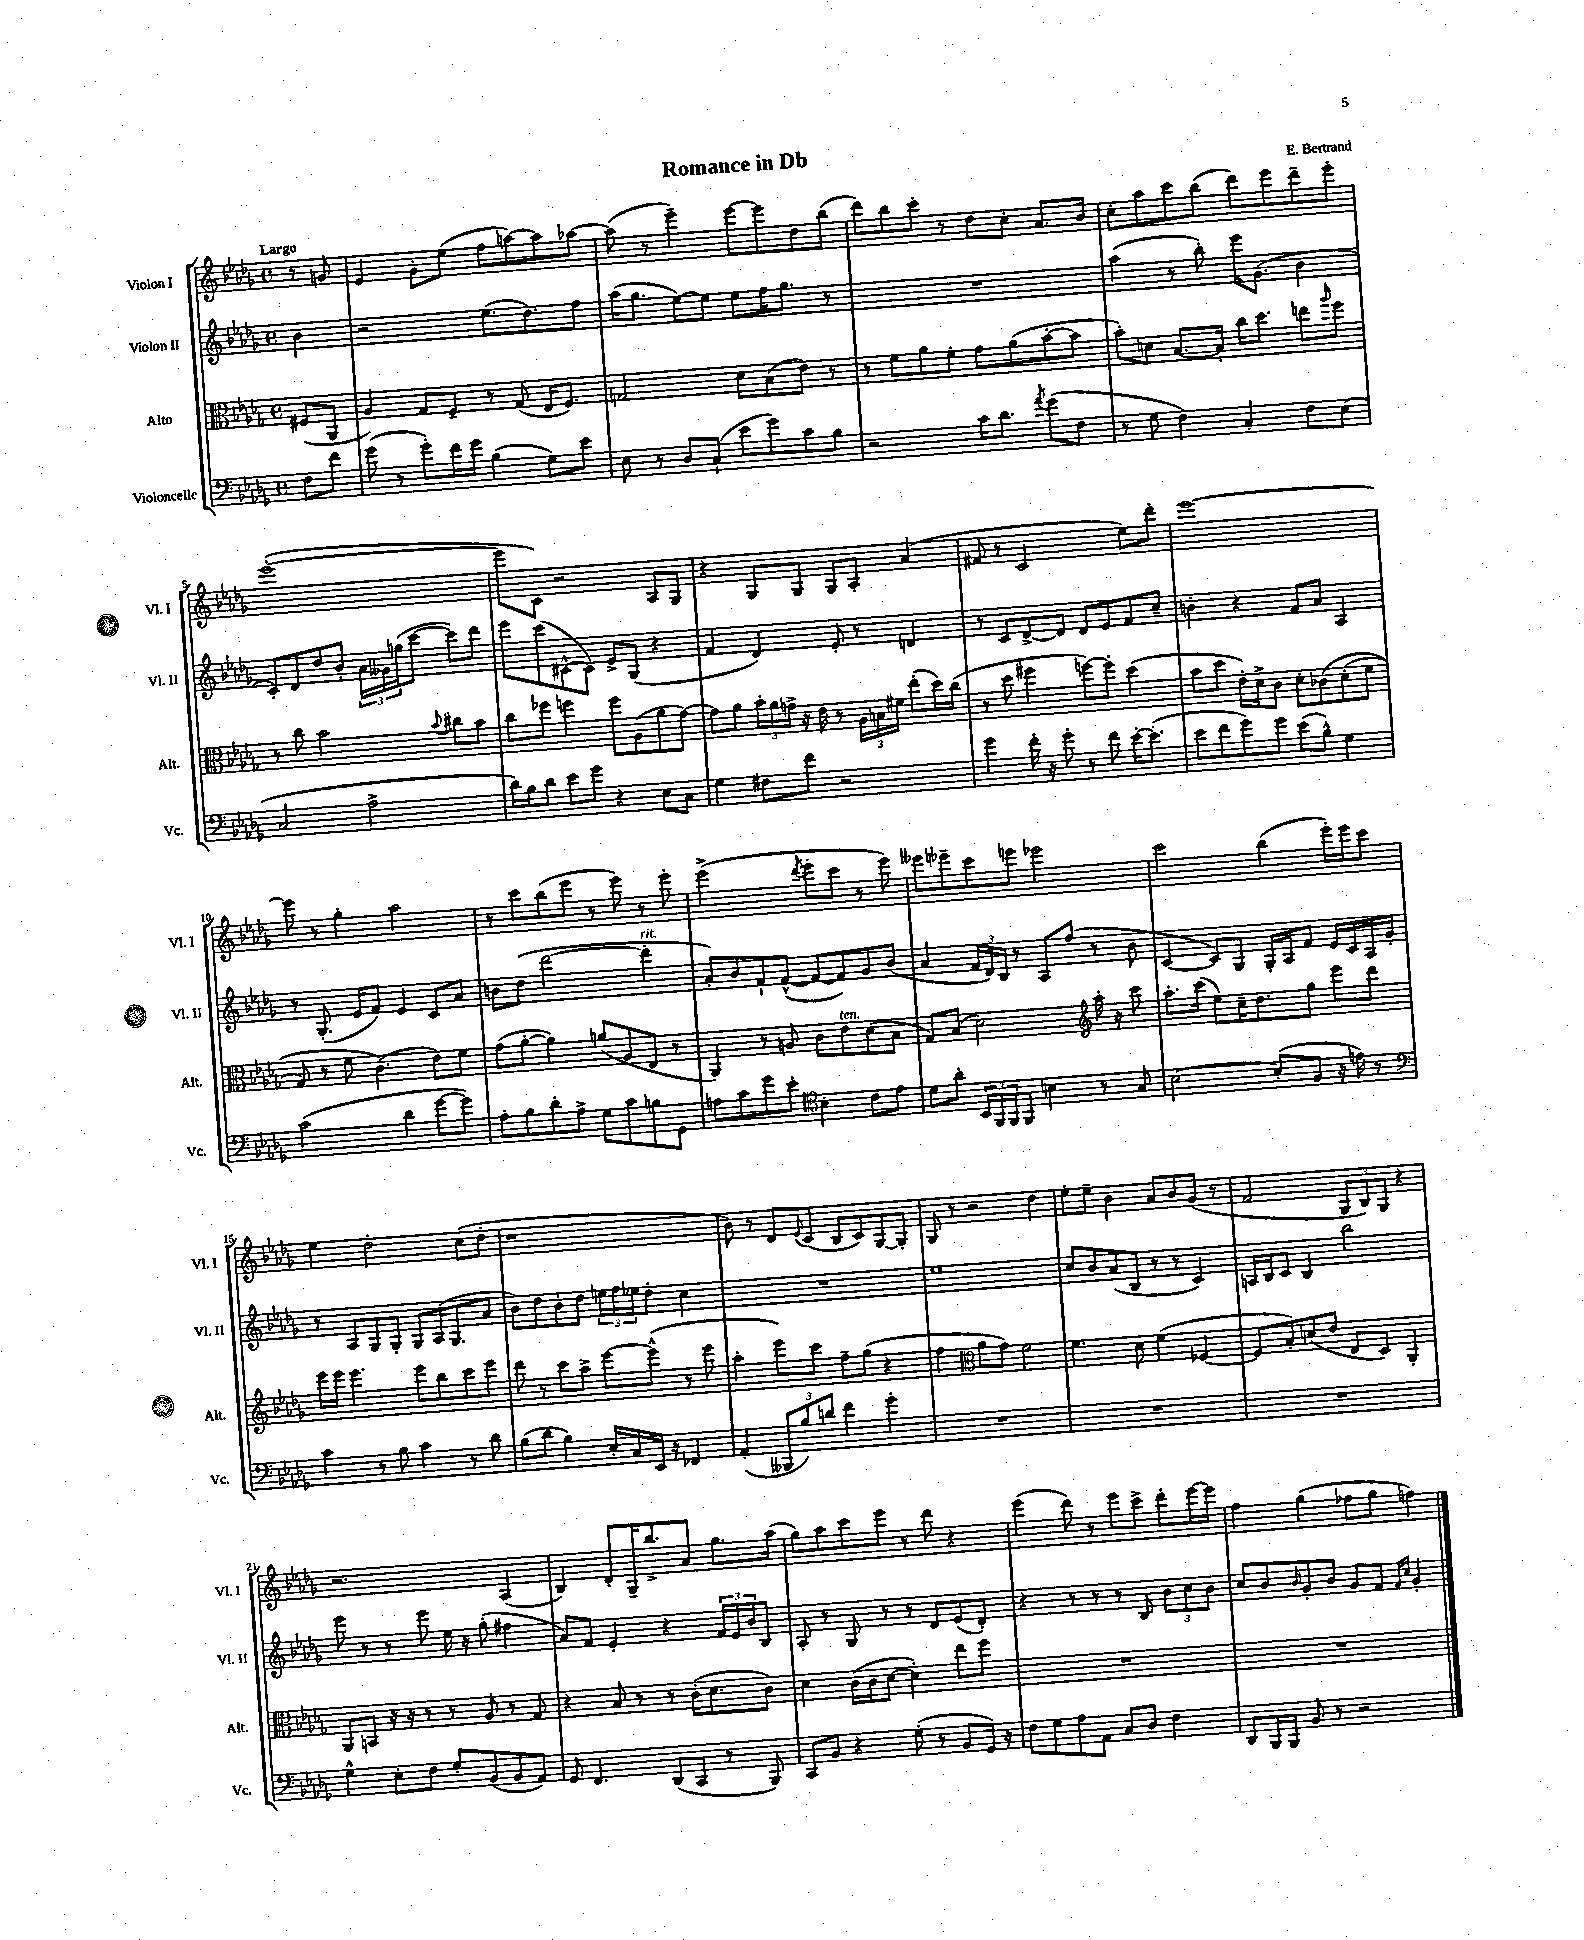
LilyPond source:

\header { title = "Romance in Db" composer = "E. Bertrand" }
<<
\new StaffGroup <<
\new Staff = "s0" \with { instrumentName = "Violon I" shortInstrumentName = "Vl. I" } {
    \clef treble \key des \major \defaultTimeSignature \time 4/4 \partial 4 \tempo "Largo"
    r8 g'8 |
    ees'4 ges'8-. ees''8( f''8 a''8~) a''8 aes''8~ |
    aes''8( r8 ees'''4--) ees'''8~ ees'''8 des''8 bes''8( |
    des'''8) bes''8 c'''8-. r8 des''8 c''8-. aes'8. bes'16 |
    c''8-. aes''8 c'''8 bes''8( des'''8) ees'''8 des'''8-- ees'''8-. |
    ees'''1~-.( |
    ees'''8 c'8) r2 aes8 ges8 |
    r4 ges8 ges8 ges8 aes8-. aes'4( |
    fis'8 r8 c'2 ees''8) des'''8-. |
    ees'''1~ |
    ees'''8 r8 ges''4-. aes''2 |
    r8 c'''8 bes''8( ees'''8 r8 ees'''8) r8 ees'''8-. |
    ees'''2->( \acciaccatura { des'''8 } ees'''8-. c'''8 r8 ees'''8) |
    eeses'''8 ees'''8-- c'''8 e'''8 ees'''2 |
    c'''2 bes''4( ees'''16-.) ees'''16 c'''8 |
    ees''4 des''2-. c''8( des''8-. |
    r1 |
    bes'8) r8 des'8 \appoggiatura { ees'8 } c'8( bes8 c'8) ges8~ ges8-. |
    ges8 r8 r2 des''4 |
    ees''8-. ees''8-- bes'4 aes'8 bes'8 ges'8( r8 |
    f'2 \tuplet 3/2 { ges8 bes8) ges8 } r4 |
    r2. aes4( |
    bes4) des'8-. ges16-- bes''8.-> aes'8 ges''8. aes''16( |
    ges''8) aes''8 c'''8 ees'''8 r8 des'''8 r4 |
    ees'''4( des'''8) r8 ees'''8 c'''8-> des'''8-. ees'''16~ ees'''16 |
    f''4 ges''4( fes''8 ges''8 f''4) \bar "|." |
}
\new Staff = "s1" \with { instrumentName = "Violon II" shortInstrumentName = "Vl. II" } {
    \clef treble \key des \major \defaultTimeSignature \time 4/4 \partial 4
    bes'4 |
    r2 ees''8.( des''8.) f''8 |
    aes''16( ges''8. ees''8~) ees''8 ees''8 f''16 ges''8. r8 |
    R1 |
    aes''4( r8 bes''8-.) ees'''16 ges'8.( bes'4 |
    c'8-.) des'8 des''8 bes'8-. \tuplet 3/2 { aes'16 geses'16 g''16( } c'''8~ c'''8) des'''8 |
    ees'''8 c'''8( cis'8~-^ cis'8) ees'8-> ges8( r4 |
    f'4 des'4) ees'8-. r8 d'4 |
    r8 c'8 des'8~-> des'8 des'8 ees'8 f'8 c''8-- |
    b'4-. r4 f'8 aes'8 aes4 |
    r8 ges8.-.( ees'16 f'8) ees'4 c'8 aes'8 |
    b'8 des''8( des'''2~ des'''4-.^\markup { \italic "rit." } |
    aes'8-.) bes'8 f'8-! f'8~-^( f'8~ f'8) ges'8 bes'8( |
    aes'4 \tuplet 3/2 { f'16 des'16) bes16 } r8 aes8 f''8( r8 bes'8 |
    c'4~ c'8) ges8 ges16-. aes16 f'8 ees'16 c'16 aes16 ges'16-. |
    r8 aes8 ges8 ges8-. ges8 aes16( ges8. aes'8 |
    bes'8) des''8 bes'8-. des''8 \tuplet 3/2 { e''16 f''16 ees''16 } des''8-. c''4 |
    R1 |
    ees''1 |
    c''8 bes'8 aes'8( bes8 r8 r8 c'4) |
    a16 bes16 c'8 bes4 bes''2 |
    ees'''8 r8 r8 ees'''8 ees''16 r16 ges''8-.( fis''4 |
    aes'8) f'8 ees'4-. r4 \tuplet 3/2 { f'16 ees'16 bes'16 } bes8 |
    aes8-. r8 ges8 r8 r8 des'8 ees'8( des'8-.) |
    r4 r8 r8 r8 bes8 \tuplet 3/2 { bes'8 c''8 bes'8 } |
    c''8 bes'8 \grace { bes'16 } ges'8-. bes'8 ges'8 f'8 \grace { f'16 c''16 } ges'4-. \bar "|." |
}
\new Staff = "s2" \with { instrumentName = "Alto" shortInstrumentName = "Alt." } {
    \clef alto \key des \major \defaultTimeSignature \time 4/4 \partial 4
    fis8( aes,8 |
    aes4) ges8 f8-- r8 ges8( ees16 f8.) |
    g2 des'8 bes8( ees'8) r8 |
    r8 f'8 aes'8 f'8-. ges'8 aes'8( bes'8~-. bes'8 |
    bes'8-.) d'8 bes8.~ bes16-. c''16 des''8. e''8 \grace { aes''16 } f''8 |
    r8 c''8 bes'2 \appoggiatura { bes'8 } cis''8 bes'8 |
    c''8 fes''8 f''4 f''8 aes8( aes'8 ges'8~) |
    ges'8 aes'8 \tuplet 3/2 { bes'16-. aes'16 g'16-> } r16 ees'16 r8 \tuplet 3/2 { aes16 b16 fis'16 } ees''8-.( des''16) c''16( |
    r8 des''8 fis''4 f''8~) f''8-. des''4( |
    bes'8 des''8 ees'16-.) des'16-> c'8 des'8-. ces'8\( des'8-.( f'8 |
    ges8) r8 f'8 c'4.(\) ees'8) f'8 |
    ges'8( aes'8~-. aes'4) a'8( aes8 ees8 r8 |
    aes,4) r8 a8 c'8 ees'8^\markup { \italic "ten." } des'8( bes8 |
    ges8) bes8( des'2) \clef treble aes''16-. r16 c'''8 |
    aes''8.-. c'''16( ees''8) c''16-- des''8. ges''8 ees'''8 des'''8 |
    ees'''16 ees'''16 ees'''4. ees'''8 bes''8 c'''8 ees'''8 |
    des'''8 r8 c'''8 aes''8-> ees'''8~ ees'''8-^( r8 ees'''8 |
    aes''4-. ees'''8) c'''8 f''8-- ges''8( r4 |
    f''4 \clef alto aes'8 ges'8) f'2 |
    f'4. des'8 f'4( fes4~ |
    fes8 bes8-.) d'8( ees'8 ees8 des8) aes,4-. |
    aes,8 b,8 r16 r16 r8 r8 aes8 r8 ges8 |
    r4 bes8 r8 r8 c'16-.( des'8. c'8) |
    des'4 c'16( c'16 des'8~ des'4-.) ees''8 f''8 |
    R1 |
    R1 \bar "|." |
}
\new Staff = "s3" \with { instrumentName = "Violoncelle" shortInstrumentName = "Vc." } {
    \clef bass \key des \major \defaultTimeSignature \time 4/4 \partial 4
    f8 f'8 |
    ges'8( r8 ges'8-.) f'16 ges'16 bes4( ges8) ees'8 |
    ees8 r8 des8 c8-!( ees'8 ges'8) c'8 bes8 |
    r2 c'16 des'8. \acciaccatura { aes'8 } ges'8( f8 |
    r8 ges8 f4) c4-. f8 ees8( |
    c2 aes2-> |
    des'16) bes16 des'8 ees'8 ges'8 r4 ees8 c8 |
    ges4 fis8 f'8 r2 |
    ges'4 f'16-. r16 ges'8-. r8 f'8 ees'16~-. ees'8.-.( |
    ees'8 f'8 ges'8) ges'8 ees'8( bes8-^) ges4 |
    c'2( des'4 ges'8~ ges'8) |
    aes8-. bes8 des'8-. aes8-> ges8 c'8 b8 ges,8 |
    a8 c'8 ges'8 ees'8-. \clef tenor bes4-. c'8 ees'8 |
    des'8 aes'8-. \tuplet 3/2 { bes,16 f,16 f,16 } f,8 b4 r8 ges8 |
    bes2~ bes8-.( f8 r16 e'16) r8 |
    \clef bass c'4 r8 bes8 c'4 r8 des'8 |
    bes8( des'8 bes4) ees16-. c16 ees,16 r16 fes,4 |
    aes,4-.( \tuplet 3/2 { beses,,8 bes8) d'8 } f'4 ges'4-. |
    R1 |
    R1 |
    R1 |
    ges4-^ ees8-. f8 ges8-. bes,8( bes,8 aes,8) |
    ges,8 f,4. des,8( c,8 r8 bes,,8) |
    c,8 bes,8 r4 ges8-.( r8 bes,8 ges,16) r16 |
    f8 ges8 aes8 aes,8 c8 des8 f4 |
    des,8 bes,,16 bes,,16 bes,8 r8 r2 \bar "|." |
}
>>
>>
